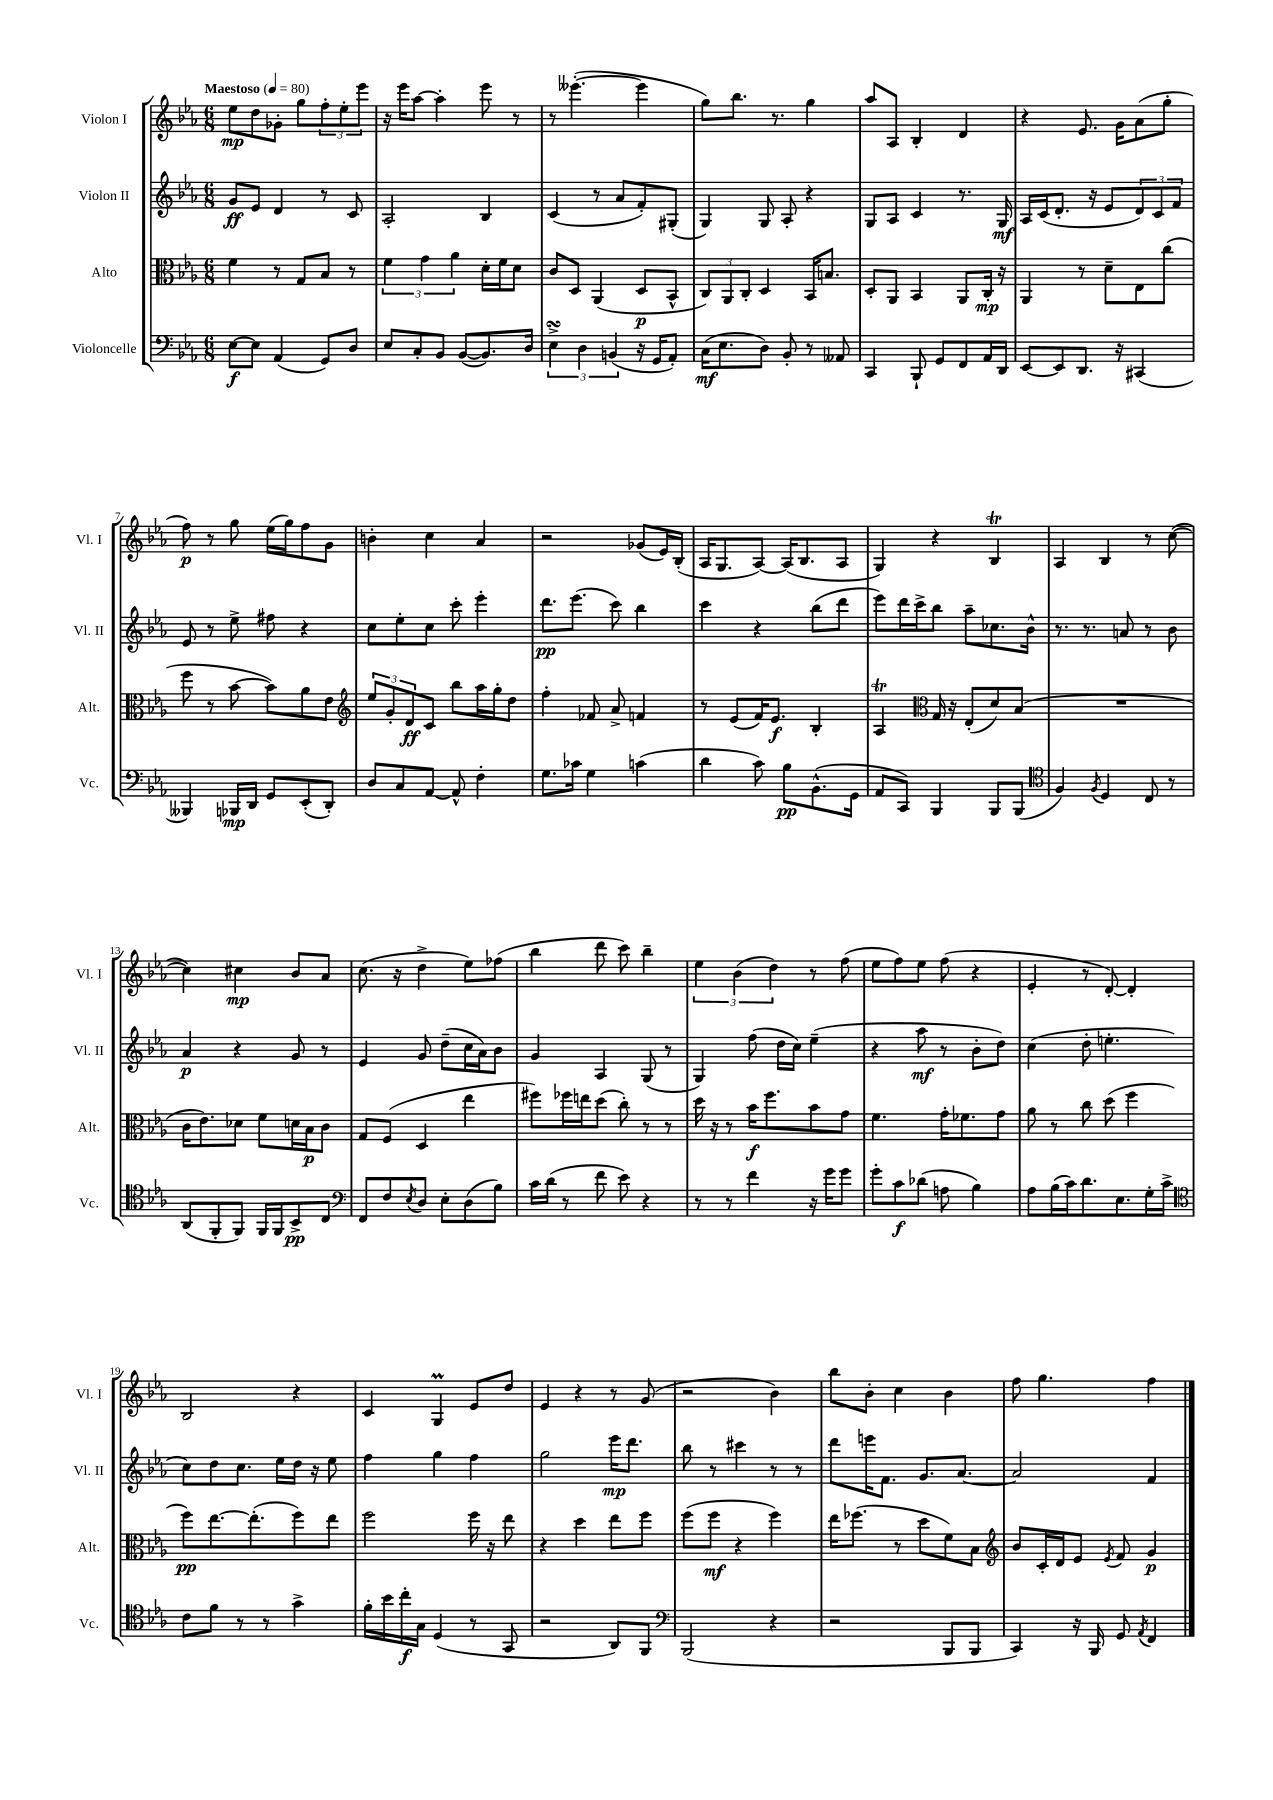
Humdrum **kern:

**kern	**kern	**kern	**kern
*staff4	*staff3	*staff2	*staff1
*clefF4	*clefC3	*clefG2	*clefG2
*k[b-e-a-]	*k[b-e-a-]	*k[b-e-a-]	*k[b-e-a-]
*M6/8	*M6/8	*M6/8	*M6/8
*MM80	*MM80	*MM80	*MM80
[8E-\L	4f\	8g/L	8ee-\L
8E-\]J	.	8e-/J	8dd\
(4AA-/	8r	4d/	8g-'\J
.	8G/L	.	8gg\L
8GG/L)	8B-/J	8r	12ff'\
.	.	.	12ee-'\
8D/J	8r	8c/	.
.	.	.	12eee-\J
=	=	=	=
8E-/L	6f\	2A-'/	16r
.	.	.	16eee-\LK
8C'/	.	.	[8aa-\J
.	6g\	.	.
8BB-/J	.	.	4aa-'\]
.	6a-\	.	.
([8BB-/L	.	.	.
8.BB-/])	16d'\LL	4B-/	8eee-\
.	16f\J	.	.
.	8d\J	.	8r
16D/Jk	.	.	.
=	=	=	=
6E-^\	8c/L	(4c/	8r
.	8D/J	.	([4.eee--'\
6D\	.	.	.
.	(4AA-/	8r	.
(6BB/	.	.	.
.	.	8a-/L	.
16r	8D/L	8f'/)	4eee--\]
16GG/LK	.	.	.
8AA-'/J)	8BB-^^/J	(8G#'/J	.
=	=	=	=
(16C\LK	12C/L)	4G/)	8gg\L)
8.E-\	.	.	.
.	12AA-/	.	.
.	.	.	8.bb-\J
.	12C'/J	.	.
8D\J)	4D/	8G/	.
.	.	.	8.r
8BB-'/	.	8A-'/	.
8r	16BB-/LK	4r	4gg\
.	8.B/J	.	.
8AA--/	.	.	.
=	=	=	=
4CC/	8D'/L	8G/L	8aa-/L
.	8AA-/J	8A-/J	8A-/J
8BBB-`/	4BB-/	4c/	4B-'/
8GG/L	.	.	.
8FF/	8AA-/L	8.r	4d/
16AA-/L	16C'/Jk	.	.
16DD/JJ	16r	16G/	.
=	=	=	=
[8EE-/L	4AA-/	16A-/LL	4r
.	.	(16c/J	.
8EE-/]	.	8.d'/J	.
8.DD/J	8r	.	8.e-/
.	.	16r	.
.	8d~\L	8e-/L	.
16r	.	.	16g\LK
(4CC#/	8E-\	12d/)	(8a-\
.	.	12c/	.
.	(8cc\J	.	8gg'\J
.	.	12f/J	.
=	=	=	=
4BBB--/)	8ff\	8e-/	8ff\)
.	8r	8r	8r
16BBB-/LL	[8b-\	8ee-^\	8gg\
16DD/JJ	.	.	.
8GG/L	8b-\]L)	8ff#\	(16ee-\LL
.	.	.	16gg\J)
(8EE-'/	8a-\	4r	8ff\
8DD'/J)	8e-\J	.	8g\J
=	=	=	=
*	*clefG2	*	*
8D/L	12ee-/L	8cc\L	4b'\
.	12g'/	.	.
8C/	.	8ee-'\	.
.	12d/	.	.
[8AA-/J	8c/J	8cc\J	4cc\
8AA-^^/]	8bb-\L	8ccc'\	.
4F'\	16aa-\L	4eee-'\	4a-/
.	16gg'\J	.	.
.	8dd\J	.	.
=	=	=	=
8.G\L	4ff'\	8.ddd\L	2r
16c-\Jk	.	(8.eee-\J	.
4G\	8f-/	.	.
.	8a-^/	8ccc\)	.
(4c\	4f/	4bb-\	(8g-/L
.	.	.	16e-/L)
.	.	.	(16B-'/JJ
=	=	=	=
4d\	8r	4ccc\	16A-/LK
.	.	.	8.G/
.	(8e-/L	.	.
8c\)	16f/K)	4r	[8A-/J)
.	8.e-/J	.	.
8B-\L	.	.	(16A-/]LK
.	.	.	8.B-/
(8.BB-^^\	4B-'/	(8bb-\L	.
.	.	8ddd\J	8A-/J
16GG\Jk	.	.	.
=	=	=	=
8AA-/L	4A-/	8eee-\L)	4G/)
8CC/J)	.	16ddd\L	.
.	.	16ccc^\J	.
*	*clefC3	*	*
4BBB-/	16G/	8bb-\J	4r
.	16r	.	.
.	(8E-'/L	8aa-~\L	.
8BBB-/L	8d/)	8.cc-\	4B-/
(8BBB-/J	(8B-/J	.	.
.	.	16b-^^\Jk	.
=	=	=	=
*clefC4	*	*	*
4F/)	2.r	8.r	4A-/
.	.	8.r	.
8qF/	.	.	.
4D/	.	.	4B-/
.	.	8a/	.
8C/	.	8r	8r
8r	.	8b-\	([8cc\
=	=	=	=
(8AA-/L	16c\LK	4a-/	4cc\])
.	8.e-\)	.	.
8FF'/	.	.	.
8FF/J)	8d-\J	4r	4cc#\
16FF/LL	8f\L	.	.
16FF/J	.	.	.
8BB-^/	16d\L	8g/	8b-/L
.	16B-\J	.	.
8C/J	8c\J	8r	8a-/J
=	=	=	=
*clefF4	*	*	*
8FF/L	8G/L	4e-/	(8.cc\
8F/	(8F/J	.	.
.	.	.	16r
8qE-/	.	.	.
8D/J	4D/	8g/	4dd^\
8E-'\L	.	(8dd~\L	.
(8D\	4ee-\	16cc\L	8ee-\L)
.	.	16a-\J)	.
8B-\J)	.	8b-\J	(8ff-\J
=	=	=	=
16c\LL	8ff#\L)	4g/	4bb-\
(16d\JJ	.	.	.
8r	16ff-\L	.	.
.	16ee\J	.	.
8f\	(8dd\J	4A-/	8ddd\
8e-\)	8cc'\)	.	8ccc\)
4r	8r	(8G/	4bb-~\
.	8r	8r	.
=	=	=	=
8r	16dd\	4G/)	6ee-\
.	16r	.	.
8r	8r	.	.
.	.	.	(6b-\
4f\	16b-\LK	(8ff\	.
.	8.ff\	.	.
.	.	.	6dd\)
.	.	16dd\LL	.
.	.	16cc\JJ)	.
16r	8b-\	(4ee-~\	8r
16g\LK	.	.	.
8g\J	8g\J	.	(8ff\
=	=	=	=
8g'\L	4.f\	4r	8ee-\L
8c\	.	.	8ff\)
(8d-\J	.	8aa-\	8ee-\J
8A\	16g'\LK	8r	(8ff\
.	8.f-\	.	.
4B-\)	.	8b-'\L	4r
.	8g\J	8dd\J)	.
=	=	=	=
8A-\L	8a-\	(4cc\	4e-'/
(16B-\L	8r	.	.
16c\J)	.	.	.
8.d\	8cc\	8dd'\	8r
.	(8dd\	4.ee'\	[8d'/)
8.E-\	.	.	.
.	4ff\	.	4d'/]
16G'\L	.	.	.
16c^\JJ	.	.	.
=	=	=	=
*clefC4	*	*	*
8c\L	8ff\L)	8cc\L)	2B-/
8f\J	[8.ee-\	8dd\	.
8r	.	8.cc\J	.
.	(8.ee-'\]	.	.
8r	.	.	.
.	.	16ee-\LL	.
4g^\	8ff\)	16dd\JJ	4r
.	.	16r	.
.	8ee-\J	8ee-\	.
=	=	=	=
16f'\LL	2ff\	4ff\	4c/
16b-\	.	.	.
16cc'\	.	.	.
16G\JJ	.	.	.
(4D/	.	4gg\	4G/
8r	16ff\	4ff\	8e-/L
.	16r	.	.
8GG/	8ee-\	.	8dd/J
=	=	=	=
2r	4r	2gg\	4e-/
.	4dd\	.	4r
8AA-/L)	8ee-\L	16eee-\LK	8r
.	.	8.ddd\J	.
8FF/J	8ff\J	.	(8g/
=	=	=	=
*clefF4	*	*	*
(2BBB-/	(8ff\L	8bb-\	2r
.	8ff\J	8r	.
.	4r	4ccc#\	.
4r	4ff\)	8r	4b-\)
.	.	8r	.
=	=	=	=
2r	16ee-\LK	8ddd\L	8bb-\L
.	(8.ff-\J	.	.
.	.	16eee\K	8b-'\J
.	.	8.f\J	.
.	8r	.	4cc\
.	8dd\L	8.g/L	.
8BBB-/L	8f\)	.	4b-\
.	.	[8.a-/J	.
8BBB-/J	8B-\J	.	.
=	=	=	=
*	*clefG2	*	*
4CC/)	8b-/L	2a-/]	8ff\
.	16c'/L	.	4.gg\
.	16d/J	.	.
16r	8e-/J	.	.
16BBB-/	.	.	.
.	8qe-/	.	.
8GG/	8f/	.	.
8qAA-/	.	.	.
4FF/	4g/	4f/	4ff\
==	==	==	==
*-	*-	*-	*-
